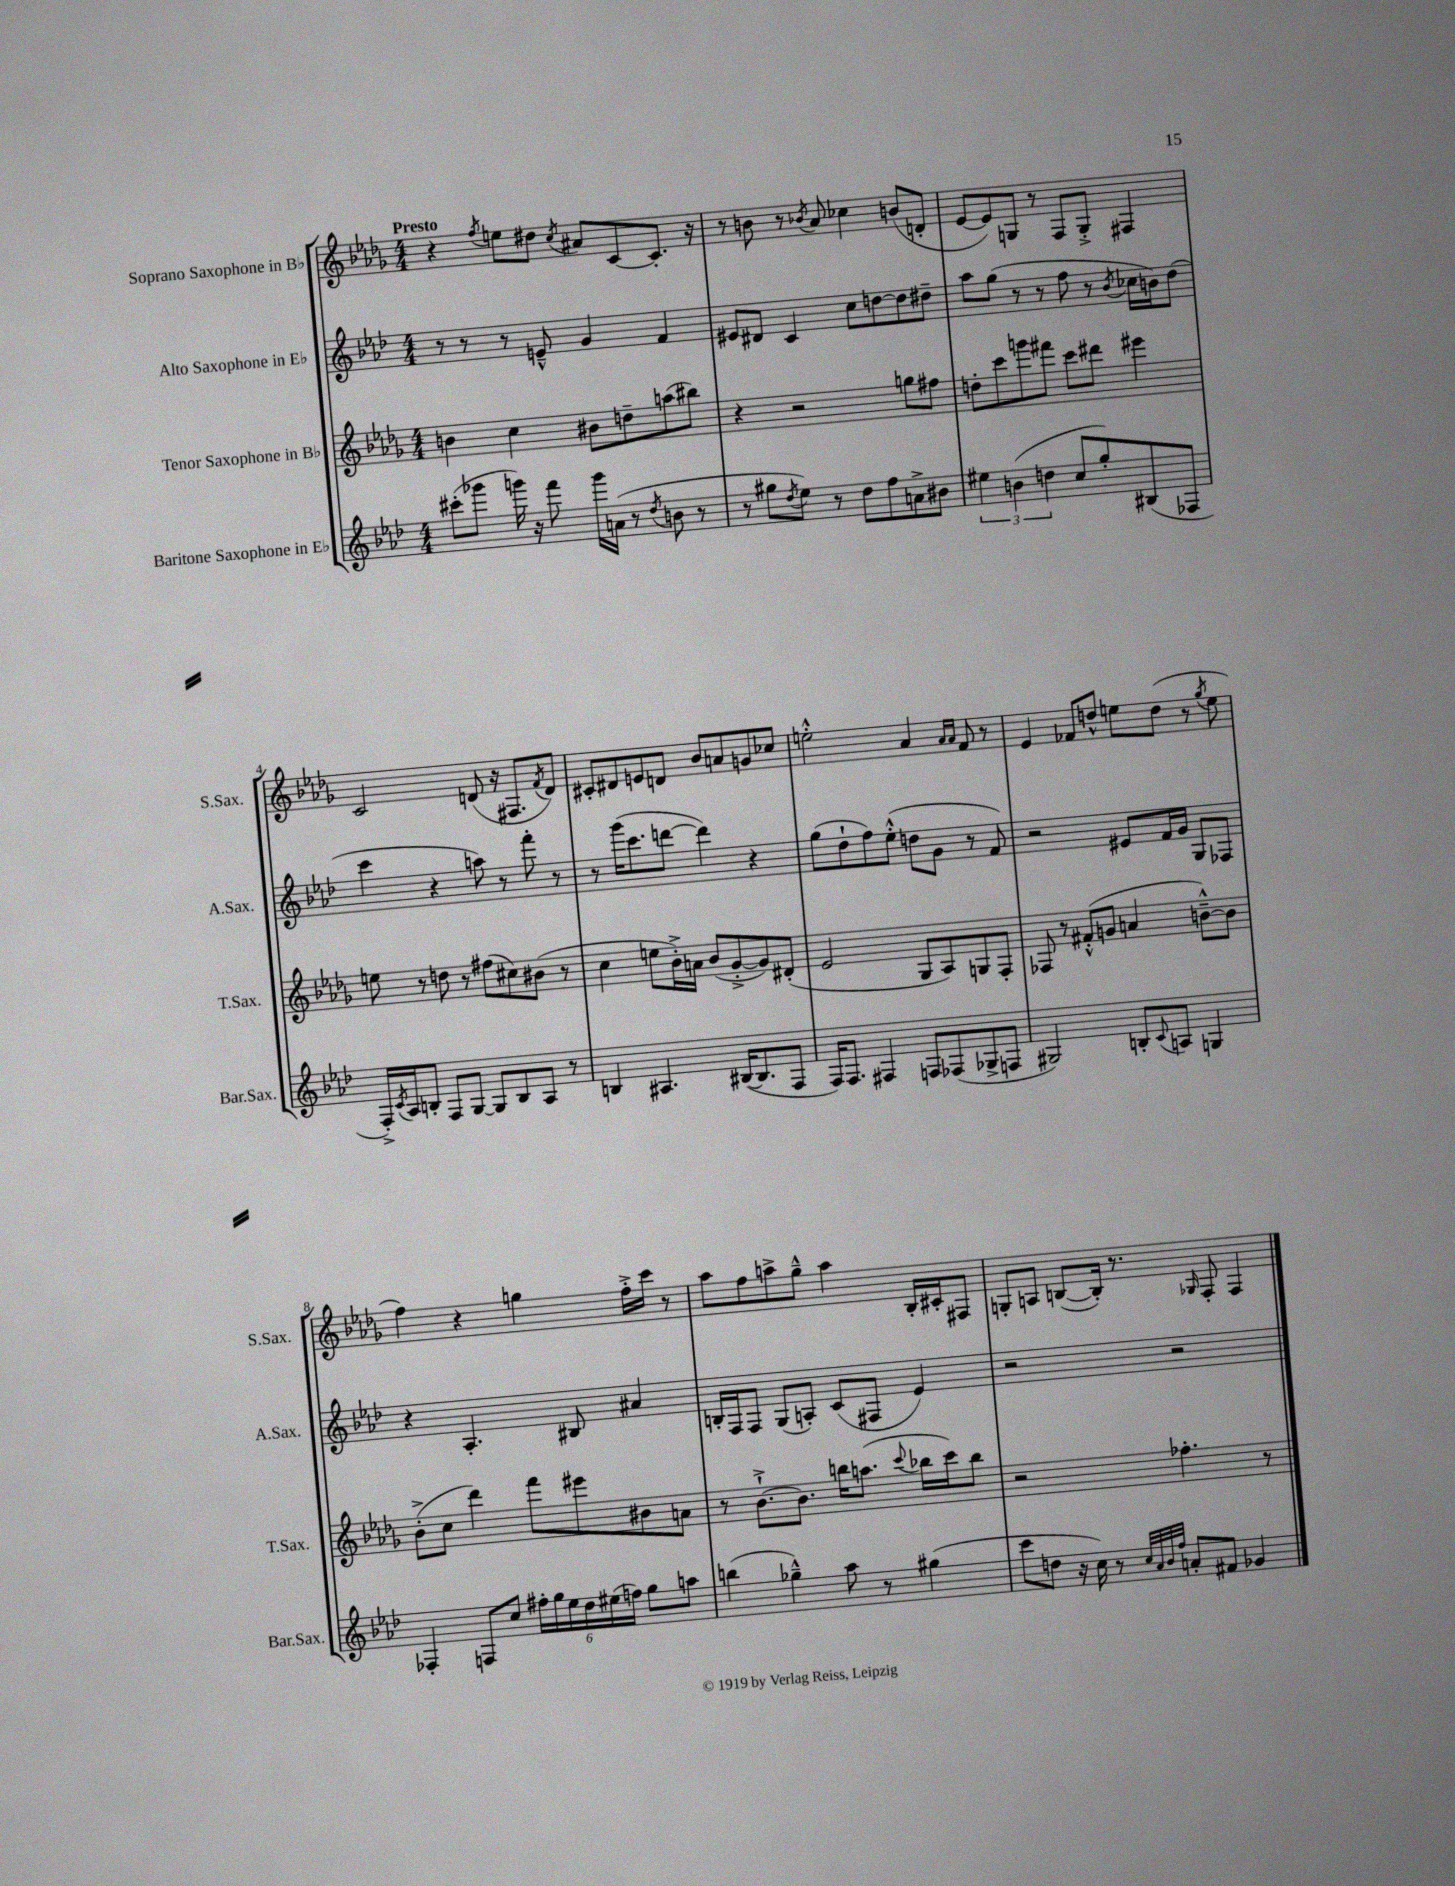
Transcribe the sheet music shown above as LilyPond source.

<<
\new StaffGroup <<
\new Staff = "s0" \with { instrumentName = "Soprano Saxophone in Bb" shortInstrumentName = "S.Sax." } {
    \clef treble \key des \major \numericTimeSignature \time 4/4 \tempo "Presto"
    r4 \acciaccatura { f''8 } e''8 dis''8 \acciaccatura { c''8 } ais'8 c'8~ c'8.-. r16 |
    r8 b'8 r8 \acciaccatura { bes'8 } aes'8 ces''4 b'8( d'8-. |
    ees'8~ ees'8) g8 r8 f8 g8-.-> fis4 |
    c'2 d'8( r16 fis8. \acciaccatura { f'8 } d'8) |
    cis'8-. dis'8 e'8 d'8 bes'8 a'8 g'8 ces''8 |
    e''2-.-^ aes'4 \grace { aes'16 aes'16 } f'8 r8 |
    ees'4 fes'8 d''8-^ e''8 d''8( r8 \acciaccatura { ges''8 } e''8 |
    f''4) r4 g''4 f''16-.-> c'''16 r8 |
    aes''8 f''8 a''8-> ges''8---^ a''4 bes16-. cis'16-. fis8 |
    g8-. a8 b8~( b16-.) r8. \grace { ges16 } f8-. f4 \bar "|." |
}
\new Staff = "s1" \with { instrumentName = "Alto Saxophone in Eb" shortInstrumentName = "A.Sax." } {
    \clef treble \key aes \major \numericTimeSignature \time 4/4
    r8 r8 r8 e'8---^ g'4 f'4 |
    eis'8 dis'8 c'4 c''8 d''8~ d''8 dis''8-- |
    aes''8 g''8( r8 r8 f''8 r8 \acciaccatura { bes'8 } ces''16 b'16) des''8( |
    c'''4 r4 a''8) r8 f'''8-. r8 |
    r8 g'''16( c'''8. d'''8~ d'''4) r4 |
    g''8( des''8-! f''8) ees''8-.-^( d''8 g'8 r8 f'8) |
    r2 eis'8 f'16 g'16 g8 fes8 |
    r4 aes4.-. bis8 ais'4 |
    b16-. f16 f8 g8( a8-.) c'8( fis8 ees'4) |
    r2 r2 \bar "|." |
}
\new Staff = "s2" \with { instrumentName = "Tenor Saxophone in Bb" shortInstrumentName = "T.Sax." } {
    \clef treble \key des \major \numericTimeSignature \time 4/4
    b'4 c''4 bis'8 d''8-- a''8( bis''8) |
    r4 r2 g''8 fis''8 |
    d''8-. c'''8 g'''8 fis'''8 c'''8 dis'''8 eis'''4 |
    e''8 r8 d''8 r8 fis''8( cis''8) bis'8( r8 |
    c''4 e''8 bes'16-.->) a'16 bes'8( ges'8~-.-> ges'8) dis'8-.( |
    ees'2 ges8 aes8) g8 f8-. |
    fes8 r8 fis'8-.-^( g'8 a'4 b'8~---^) b'8 |
    bes'8-.->( c''8 des'''4) f'''8 eis'''8 bis'8 a'8 |
    r8 bes'8.~-!-> bes'8. b''16 a''8.( \appoggiatura { c'''8 } bes''16 c'''16) bes''8 |
    r2 fes''4.-. r8 \bar "|." |
}
\new Staff = "s3" \with { instrumentName = "Baritone Saxophone in Eb" shortInstrumentName = "Bar.Sax." } {
    \clef treble \key aes \major \numericTimeSignature \time 4/4
    cis'''8-.( ges'''8 g'''16) r16 f'''8 g'''16 a'16( r8 \acciaccatura { des''8 } b'8 r8 |
    r8 gis''8 \acciaccatura { des''8 } ees''8) r8 des''8 f''8 a'8-> bis'8 |
    \tuplet 3/2 { eis''4 b'4( d''4 } c''8 g''8-.) bis8( fes8 |
    f16-.->) \acciaccatura { c'8 } aes16 b8-. f8 g8~ g8 b8 aes8 r8 |
    b4 ais4. bis16~( bis8. f8 |
    f16) f8. fis4 f8 fes8( ges8-> f8 |
    gis2) b8-. \appoggiatura { c'8 } a8 g4 |
    fes4-. f8 c''8 \tuplet 6/4 { fis''16-. g''16 ees''16 des''16 eis''16( f''16) } g''8 a''8 |
    b''4( ges''4---^) aes''8 r8 gis''4( |
    c'''8 d''8 r16 c''16) r8 \grace { c''32 aes'32 bes'32 f''32 } a'8-. fis'8 ges'4 \bar "|." |
}
>>
>>
